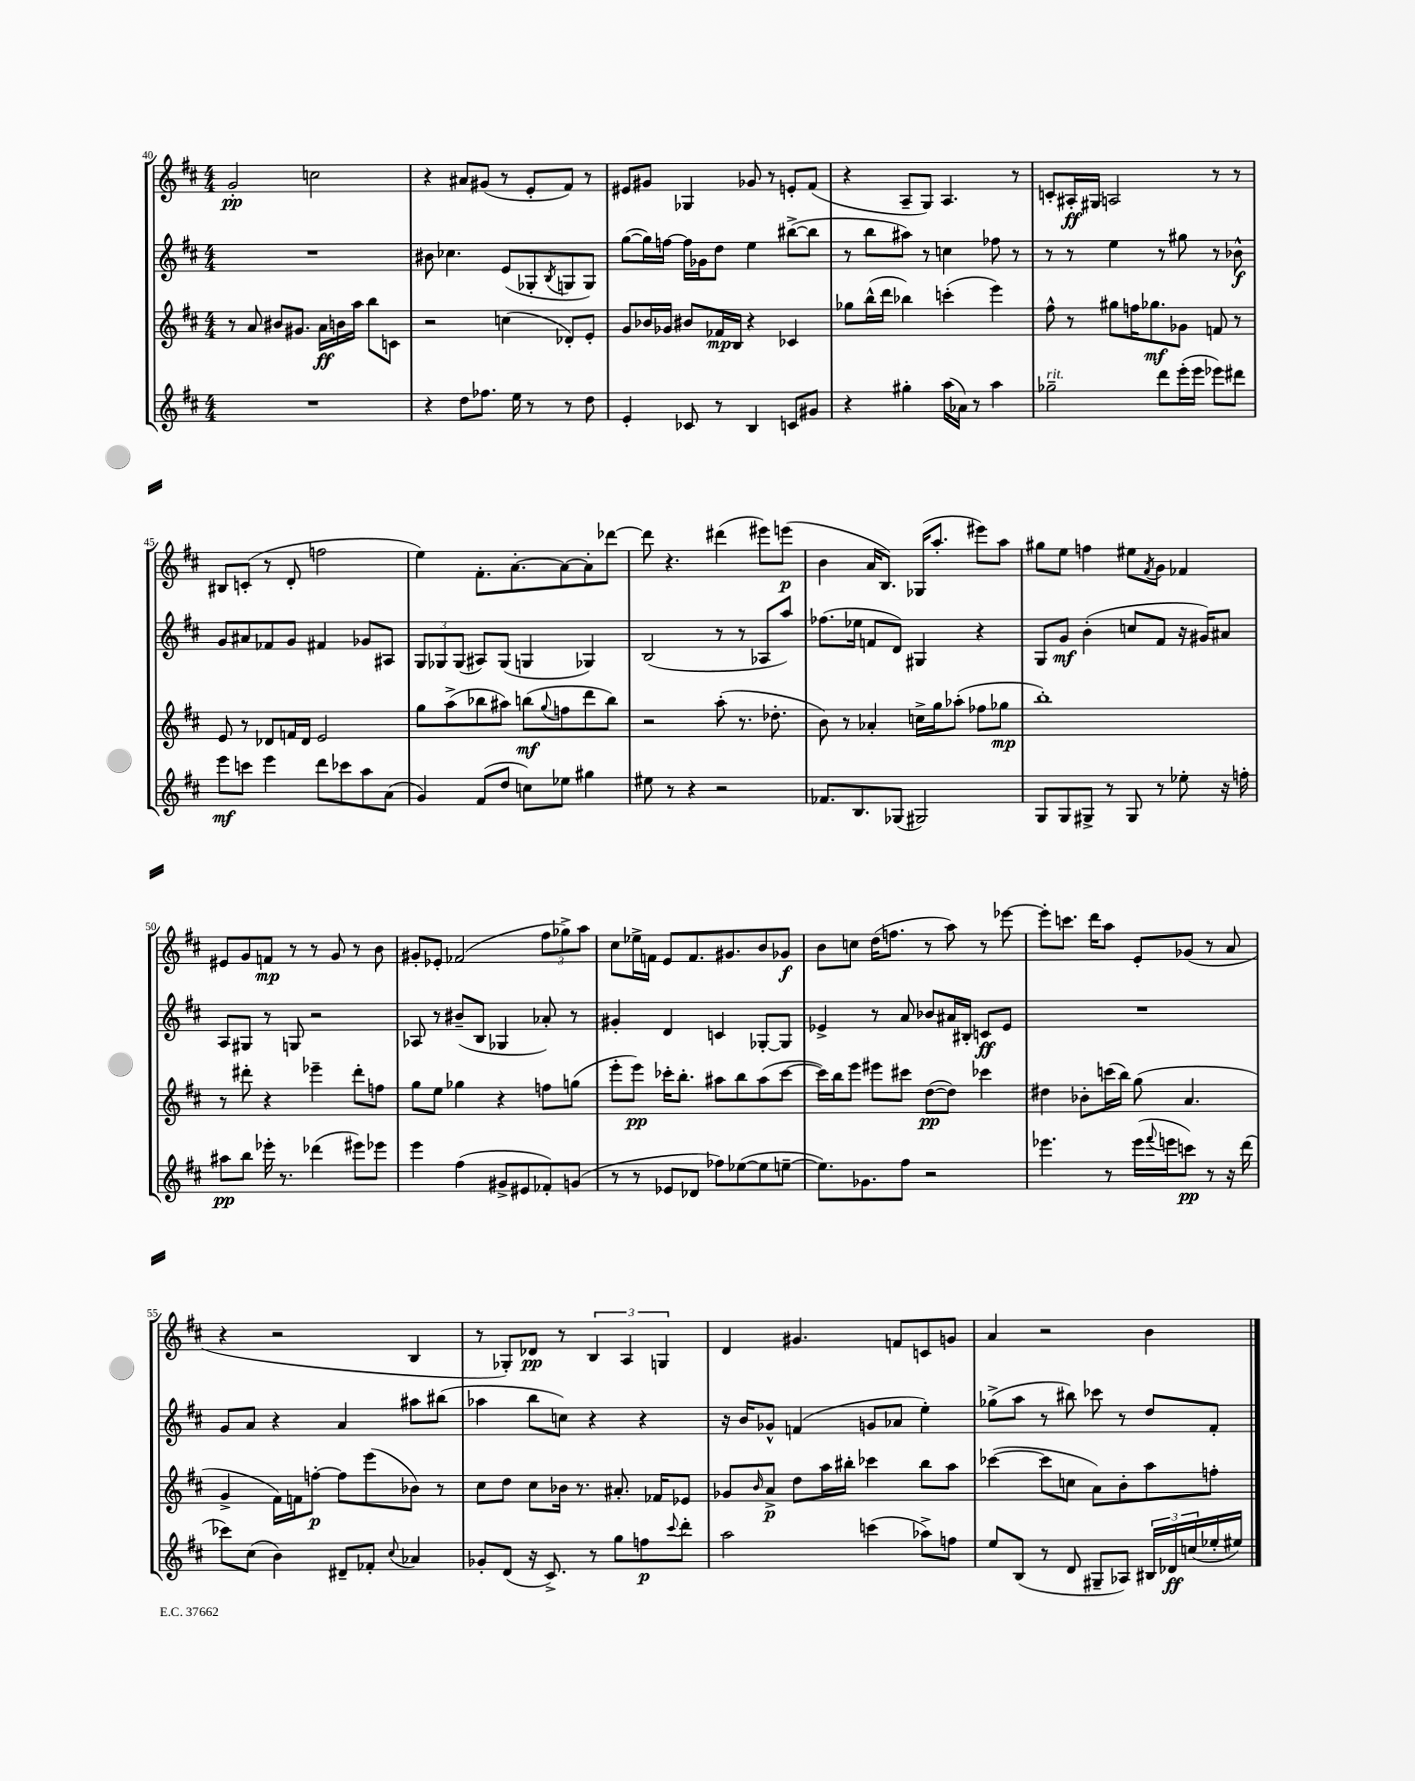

**kern	**kern	**kern	**kern
*staff4	*staff3	*staff2	*staff1
*clefG2	*clefG2	*clefG2	*clefG2
*k[f#c#]	*k[f#c#]	*k[f#c#]	*k[f#c#]
*M4/4	*M4/4	*M4/4	*M4/4
1r	8r	1r	2g'
.	8a	.	.
.	8b#	.	.
.	8.g#	.	.
.	.	.	2cc
.	16a	.	.
.	16b	.	.
.	16aa	.	.
.	8bb	.	.
.	8c	.	.
=	=	=	=
4r	2r	8b#	4r
.	.	4.cc-	.
8dd	.	.	8a#
8.ff-	.	.	(8g#
.	(4cc	(8e	8r
16ee	.	.	.
8r	.	8G-'	8e'
.	.	8qB	.
8r	8d-')	8G	8f#)
8dd	8e'	8G)	8r
=	=	=	=
4e'	8g	([8gg	8e#
.	16b-	16gg])	8g#
.	16g-	[16ff	.
8c-	8b#	16ff]	4G-
.	.	16g-	.
8r	16f-	8dd	.
.	16B	.	.
4B	4r	4ee	8g-
.	.	.	8r
8c	4c-	([8bb#^	8e'
8g#	.	8bb#]	(8f#
=	=	=	=
4r	8gg-	8r	4r
.	(16bb^^	8bb	.
.	16ddd	.	.
4gg#'	4bb-)	8aa#)	8A~
.	.	8r	8G)
(16aa	(4ccc'	4cc	4.A
16a-)	.	.	.
8r	.	.	.
4aa	4eee)	8ff-	.
.	.	8r	8r
=	=	=	=
2gg-~	8ff#^^	8r	8c'
.	8r	8r	16A#'
.	.	.	16G#
.	8gg#	4ee	2A
.	16ff	.	.
.	8.gg-	.	.
8ddd	.	8r	.
(16eee'	8g-	8gg#	.
16eee	.	.	.
8eee-)	8f	8r	8r
8ddd#	8r	8b-^^	8r
=	=	=	=
8eee	8e	8g	8B#
8ccc	8r	8a#	(8c'
4eee	8d-	8f-	8r
.	16f	8g	8d'
.	16d-	.	.
8ddd	2e	4f#	2ff
8ccc-	.	.	.
8aa	.	8g-	.
(8a	.	8A#	.
=	=	=	=
4g)	8gg	12G	4ee)
.	.	12G-	.
.	(8aa^	.	.
.	.	(12G-	.
(8f#	8bb-	8A#)	8.f#'
8dd	8aa#)	(8G-	.
.	.	.	[8.a'
8cc)	(8bb	4G	.
.	8qqgg	.	.
8ee-	8ff	.	8a_
4gg#	8ddd	4G-)	8a']
.	8bb)	.	[8ddd-
=	=	=	=
8ee#	2r	(2B	8ddd-]
8r	.	.	4.r
4r	.	.	.
2r	(8aa'	8r	(4ddd#
.	8.r	8r	.
.	.	8A-	8eee#)
.	8.dd-'	.	.
.	.	8aa)	(8eee
=	=	=	=
8.f-	8b)	(8.ff-	4b
.	8r	.	.
8.B	.	16ee-	.
.	4a-'	8f	16a
.	.	.	8.B)
(8G-	.	8d)	.
2G#)	16cc^	4G#	(16G-
.	16gg	.	8.aa'
.	(8aa-'	.	.
.	8ff-	4r	8eee#)
.	8gg-	.	8aa
=	=	=	=
8G	1bb')	8G	8gg#
8G	.	8g	8ee
8G#^	.	(4b'	4ff
8r	.	.	.
8G#	.	8cc	8ee#
.	.	.	8qf#
8r	.	8f#	8g
8ee-'	.	16r	4f-
.	.	16g#)	.
16r	.	8a#	.
16ff'	.	.	.
=	=	=	=
8aa#	8r	8A	8e#
8bb	8ddd#'	8G#	8g
16eee-'	4r	8r	8f
8.r	.	.	.
.	.	8G	8r
(4ddd-	4eee-~	2r	8r
.	.	.	8g
8eee#)	8ddd#'	.	8r
8eee-	8ff	.	8b
=	=	=	=
4eee	8gg	8A-	8g#'
.	8ee	8r	8e-'
(4ff#	4gg-	(8b#~	(2f-
.	.	8B	.
8g#^	4r	4G-	.
8e#	.	.	.
8f-')	8ff	8a-')	12ff#
.	.	.	12gg-^)
(8g	(8gg	8r	.
.	.	.	12aa
=	=	=	=
8r	8eee'	4g#'	8cc#
8r	8eee)	.	16ee-^
.	.	.	16f
8e-	16ccc-'	4d	8e
.	8.bb'	.	.
8d-	.	.	8.f
8ff-)	8aa#	4c	.
.	.	.	8.g#
([8ee-	8bb	.	.
8ee-]	(8aa#	[8G-'	8b
[8ee~	[8ccc-	8G-]	8g-
=	=	=	=
8.ee])	16ccc-])	4e-^	8b
.	16bb	.	.
.	8eee	.	8cc
8.g-	.	.	.
.	8eee#	8r	(16dd
.	.	.	8.ff
8ff#	8ccc#	8a	.
2r	([8dd	8b-	8r
.	8dd])	16a#	8aa)
.	.	16B#'	.
.	4ccc-	8c	8r
.	.	8e-	[8eee-
=	=	=	=
4.eee-	4dd#	1r	8eee-']
.	.	.	8.ccc
.	8b-'	.	.
.	.	.	16ddd
8r	(16ccc	.	8aa
.	16bb)	.	.
(16eee-	(8gg	.	8e'
8qqfff#	.	.	.
16eee	.	.	.
8ccc)	4.a	.	(8g-
8r	.	.	8r
16r	.	.	8a
(16ddd	.	.	.
=	=	=	=
8ccc-)	4g^	8g	4r
(8cc#	.	8a	.
4b)	16f#)	4r	2r
.	16f	.	.
.	[8ff'	.	.
8d#~	8ff]	4a	.
8f-'	(8eee	.	.
8qqcc#	.	.	.
4a-	8b-)	8aa#	4B
.	8r	(8bb#	.
=	=	=	=
8g-'	8cc#	4aa-	8r
(8d	8dd	.	8G-')
16r	8cc#	8bb	8d-
8.c#^)	.	.	.
.	16b-	8cc)	8r
.	8.r	.	.
8r	.	4r	6B
8gg	8.a#'	.	.
.	.	.	6A
8ff	.	4r	.
.	16f-	.	.
.	.	.	6G
8qqccc#	.	.	.
8ddd'	8e-	.	.
=	=	=	=
2aa	8g-	16r	4d
.	.	16b	.
.	16qqb	.	.
.	8a^	8g-^^	.
.	8dd	(4f	4.g#
.	16aa	.	.
.	16bb#'	.	.
(4ccc	4ccc-	8g	.
.	.	8a-	8f
8aa-^)	8bb#	4ee')	8c
8ff	8aa	.	8g
=	=	=	=
8ee	([4ccc-	(8gg-^	4a
(8B	.	8aa	.
8r	8ccc-]	8r	2r
8d	8cc	8bb#)	.
8G#~	8a)	8ccc-	.
8A-)	8b'	8r	.
24B#	8aa	8dd	4b
24d-	.	.	.
(24cc	.	.	.
16ee-'	8ff'	8f#'	.
16ee#)	.	.	.
==	==	==	==
*-	*-	*-	*-
